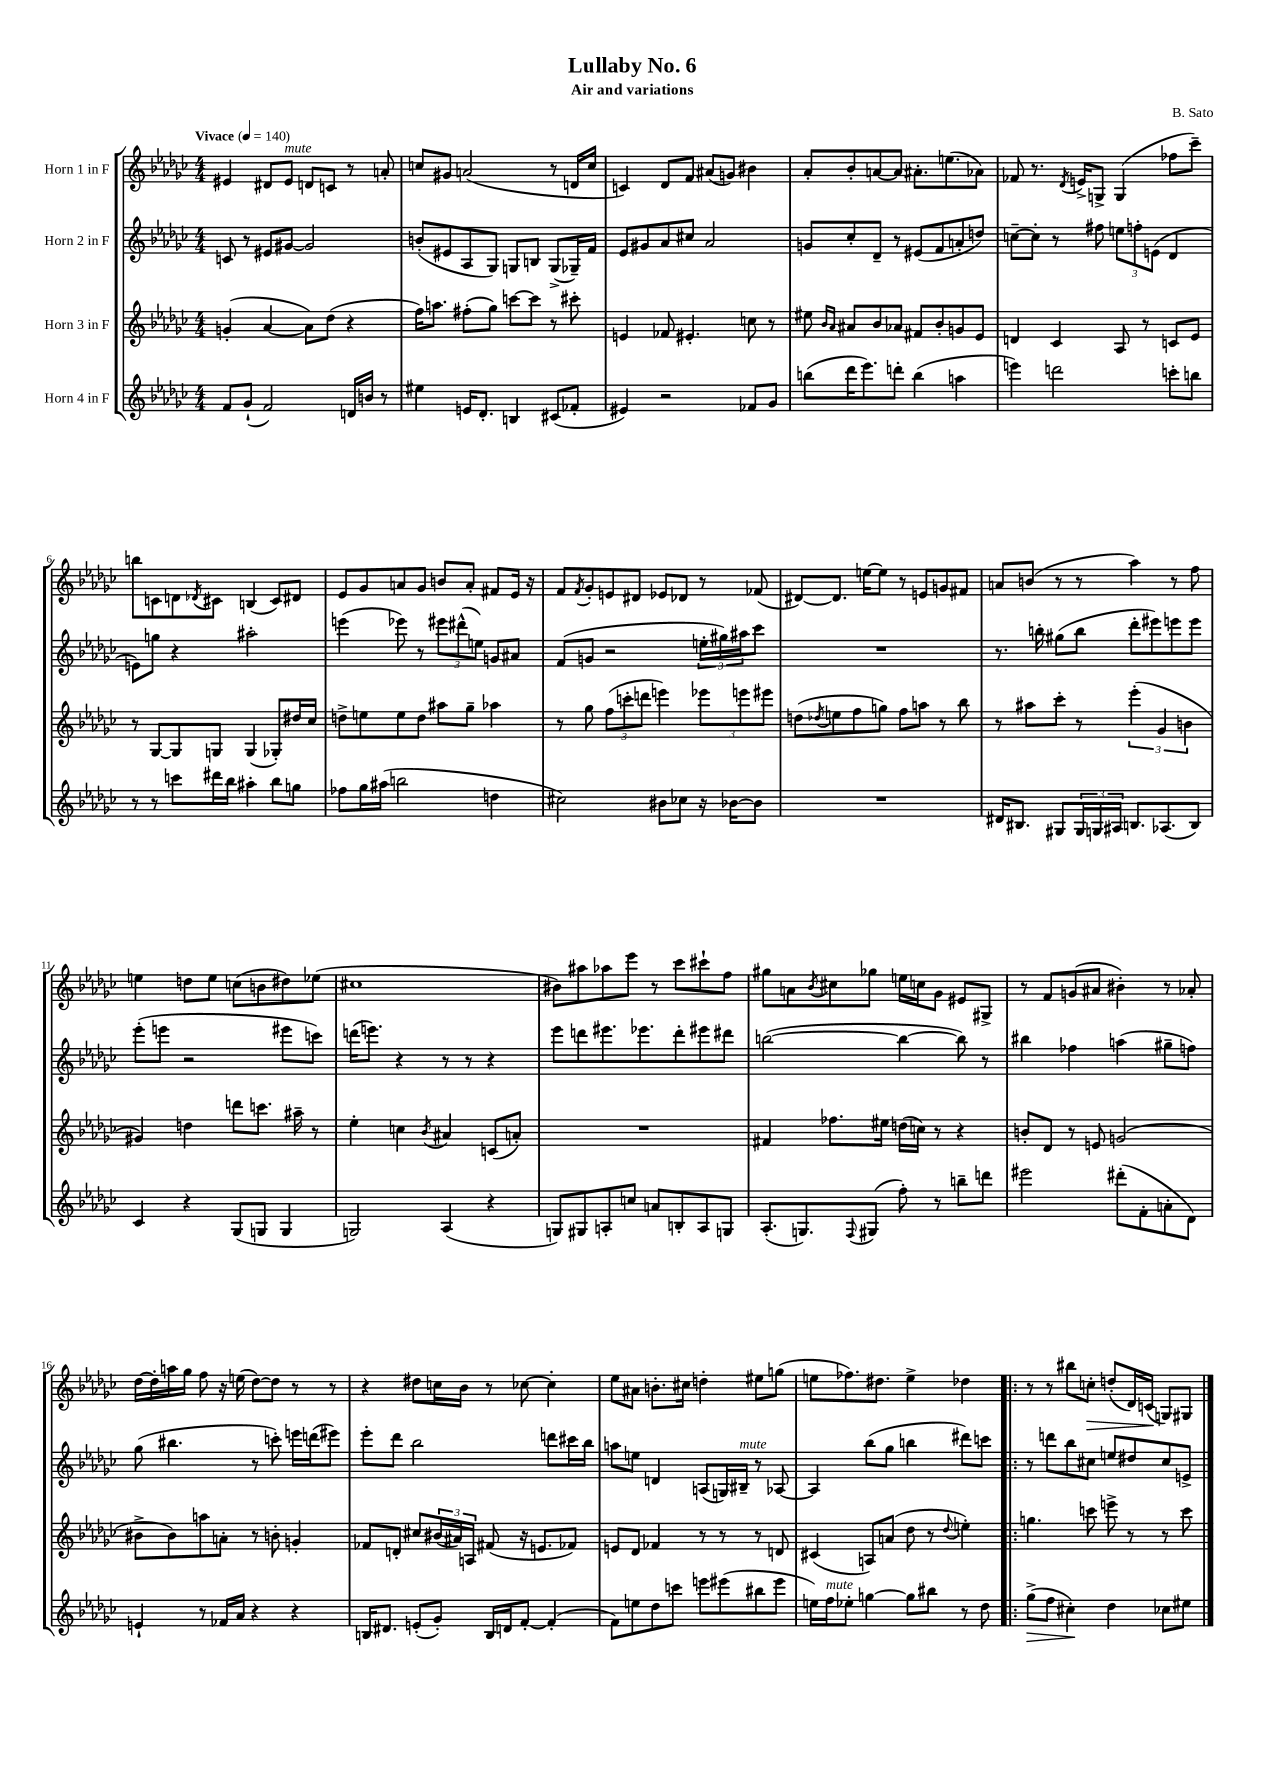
\header { title = "Lullaby No. 6" composer = "B. Sato" subtitle = "Air and variations" }
<<
\new StaffGroup <<
\new Staff = "s0" \with { instrumentName = "Horn 1 in F" } {
    \clef treble \key ges \major \numericTimeSignature \time 4/4 \tempo "Vivace" 4 = 140
    eis'4 dis'8 eis'8^\markup { \italic "mute" } d'8 c'8 r8 a'8-. |
    c''8 gis'8 a'2( r8 d'16 c''16 |
    c'4) des'8 f'8 ais'8( g'8) bis'4 |
    aes'8-. bes'8-. a'8~ a'8 ais'8.-. e''8.( aes'8) |
    fes'8 r8. \acciaccatura { des'8 } e'16-> g8-> g4( fes''8 ces'''8--) |
    b''8 c'8 d'8 \acciaccatura { des'8 } cis'8 b4( cis'8) dis'8 |
    ees'8 ges'8 a'8 ges'8 b'8 a'8-. fis'8 ees'16 r16 |
    f'8 \acciaccatura { f'8 } ges'8-. e'8 dis'8 ees'8 des'8 r8 fes'8( |
    dis'8~) dis'8. e''16~ e''8 r8 e'8 g'8 fis'8 |
    a'8 b'8( r8 r8 aes''4) r8 f''8 |
    e''4 d''8 e''8 c''8( b'8 dis''8) ees''8( |
    cis''1 |
    bis'8) ais''8 aes''8 ees'''8 r8 ces'''8 cis'''8-! f''8 |
    gis''8 a'8 \acciaccatura { bes'8 } cis''8 ges''8 e''16 c''16 ges'8 eis'8 gis8-> |
    r8 f'8 g'8( ais'8 bis'4-.) r8 aes'8-. |
    des''16~ des''16-. a''16 ges''16 f''8 r16 e''16( des''8~) des''8 r8 r8 |
    r4 dis''8 c''16 bes'16 r8 ces''8~ ces''4-. |
    ees''8 ais'8 b'8.-. cis''16 d''4-. eis''8 g''8( |
    e''8 fes''8.) dis''8. e''4-> des''4 |
    \bar ".|:" r8 r8 bis''8 c''8-.\> d''8-.( des'16) c'16\!( g8) gis8 \bar "|." |
}
\new Staff = "s1" \with { instrumentName = "Horn 2 in F" } {
    \clef treble \key ges \major \numericTimeSignature \time 4/4
    c'8 r8 eis'8 gis'8~ gis'2 |
    b'8-.( eis'8 aes8 ges8) g8 b8 g8->( ges16--) f'16 |
    ees'8 gis'8 aes'8 cis''8 aes'2 |
    g'8 ces''8-. des'8-- r8 eis'8( f'8 a'8-. d''8) |
    c''8~-- c''8-. r8 fis''8 \tuplet 3/2 { e''8 f''8-. e'8( } des'4 |
    e'8) g''8 r4 ais''2-. |
    e'''4( ees'''8) r8 \tuplet 3/2 { eis'''8 dis'''8-^( e''8) } g'8 ais'8 |
    f'8( g'8 r2 \tuplet 3/2 { e''16-. gis''16) ais''16 } ces'''8 |
    R1 |
    r8. b''16-. gis''8( b''8 des'''8-. eis'''8) e'''8 e'''8 |
    ees'''8-.( e'''8 r2 eis'''8 c'''8) |
    d'''16( e'''8.) r4 r8 r8 r4 |
    ees'''8 d'''8 eis'''8. ees'''8. d'''8-. eis'''8 dis'''8 |
    b''2~( b''4~ b''8) r8 |
    bis''4 fes''4 a''4( gis''8-- f''8) |
    ges''8( bis''4. r8 c'''8-.) e'''16 d'''16( eis'''8) |
    ees'''8-. des'''8 bes''2 d'''8 cis'''16 bes''16 |
    a''8 e''8 d'4 a8( g16) bis16--^\markup { \italic "mute" } r8 aes8~ |
    aes4 bes''8( ges''8 b''4 dis'''8) c'''8 |
    \bar ".|:" r8 d'''8 bes''8 cis''8 e''8 dis''8 cis''8 e'8-> \bar "|." |
}
\new Staff = "s2" \with { instrumentName = "Horn 3 in F" } {
    \clef treble \key ges \major \numericTimeSignature \time 4/4
    g'4-.( aes'4~ aes'8) des''8( r4 |
    f''16) a''8. fis''8-.( ges''8) c'''8~ c'''8 r8 cis'''8-. |
    e'4 fes'8 eis'4.-. c''8 r8 |
    eis''8 \grace { bes'16 aes'16 } ais'8 bes'8 aes'8 fis'8 bes'8-. g'8 ees'8 |
    d'4 ces'4 aes8 r8 c'8 ees'8 |
    r8 ges8~ ges8 g8 g4( ges8-.) dis''16 ces''16 |
    d''8-> e''8 e''8 d''8 ais''8 ges''8-- aes''4 |
    r8 ges''8 \tuplet 3/2 { f''8( c'''8-. d'''8 } e'''4) \tuplet 3/2 { ees'''8 e'''8 eis'''8 } |
    d''8( \acciaccatura { des''8 } e''8 f''8 g''8) f''8 a''8 r8 bes''8 |
    r8 ais''8 ces'''8-. r8 \tuplet 3/2 { ees'''4-.( ges'4 b'4 } |
    gis'4) d''4 d'''8 c'''8. ais''16-- r8 |
    ees''4-. c''4 \acciaccatura { bes'8 } ais'4 c'8( a'8-.) |
    R1 |
    fis'4 fes''8. eis''16 d''16( c''16) r8 r4 |
    b'8-. des'8 r8 e'8 g'2( |
    bis'8-> bis'8) a''8 a'8-. r8 b'8-. g'4-. |
    fes'8 d'8-. cis''8 \tuplet 3/2 { bis'16( ais'16) a16 } fis'8( r16 e'8. fes'8) |
    e'8 des'8 fes'4 r8 r8 r8 d'8 |
    cis'4( a8) a'8( des''8 r8 \appoggiatura { des''8 } e''4-.) |
    \bar ".|:" g''4. c'''8 e'''8-> r8 r8 c'''8 \bar "|." |
}
\new Staff = "s3" \with { instrumentName = "Horn 4 in F" } {
    \clef treble \key ges \major \numericTimeSignature \time 4/4
    f'8 ges'8-!( f'2) d'16 b'16 r8 |
    eis''4 e'16 des'8.-. b4 cis'8( fes'8-. |
    eis'4) r2 fes'8 ges'8 |
    b''8( des'''16 ees'''8.) d'''8-. b''4( a''4 |
    e'''4) d'''2 c'''8-. b''8 |
    r8 r8 c'''8 dis'''16 bes''16 ais''4-. bes''8 g''8 |
    fes''8 ges''16 ais''16( b''2 d''4 |
    cis''2) bis'8 ces''8 r16 bes'16~ bes'8 |
    R1 |
    dis'16 bis8. gis8 \tuplet 3/2 { gis16 g16 ais16 } b8. aes8.( b8) |
    ces'4 r4 ges8( g8 g4 |
    g2) aes4( r4 |
    g8) gis8 a8-. c''8 a'8 b8-. a8 g8 |
    aes8.-.( g8.) \appoggiatura { f8 } gis8( f''8-.) r8 b''8-- d'''8 |
    eis'''2 dis'''8-.( f'8-. a'8-. des'8) |
    e'4-! r8 fes'16 aes'16 r4 r4 |
    b16 dis'8. e'8-.( ges'8-.) b16 d'16 f'8~-. f'4-.( |
    f'8) e''8 des''8 c'''8 e'''8 eis'''8( bis''8 eis'''8 |
    e''16) f''16^\markup { \italic "mute" } ees''8-. g''4~ g''8 bis''8 r8 des''8 |
    \bar ".|:" ges''8->\>( f''8 cis''4-.\!) des''4 ces''8 eis''8 \bar "|." |
}
>>
>>
